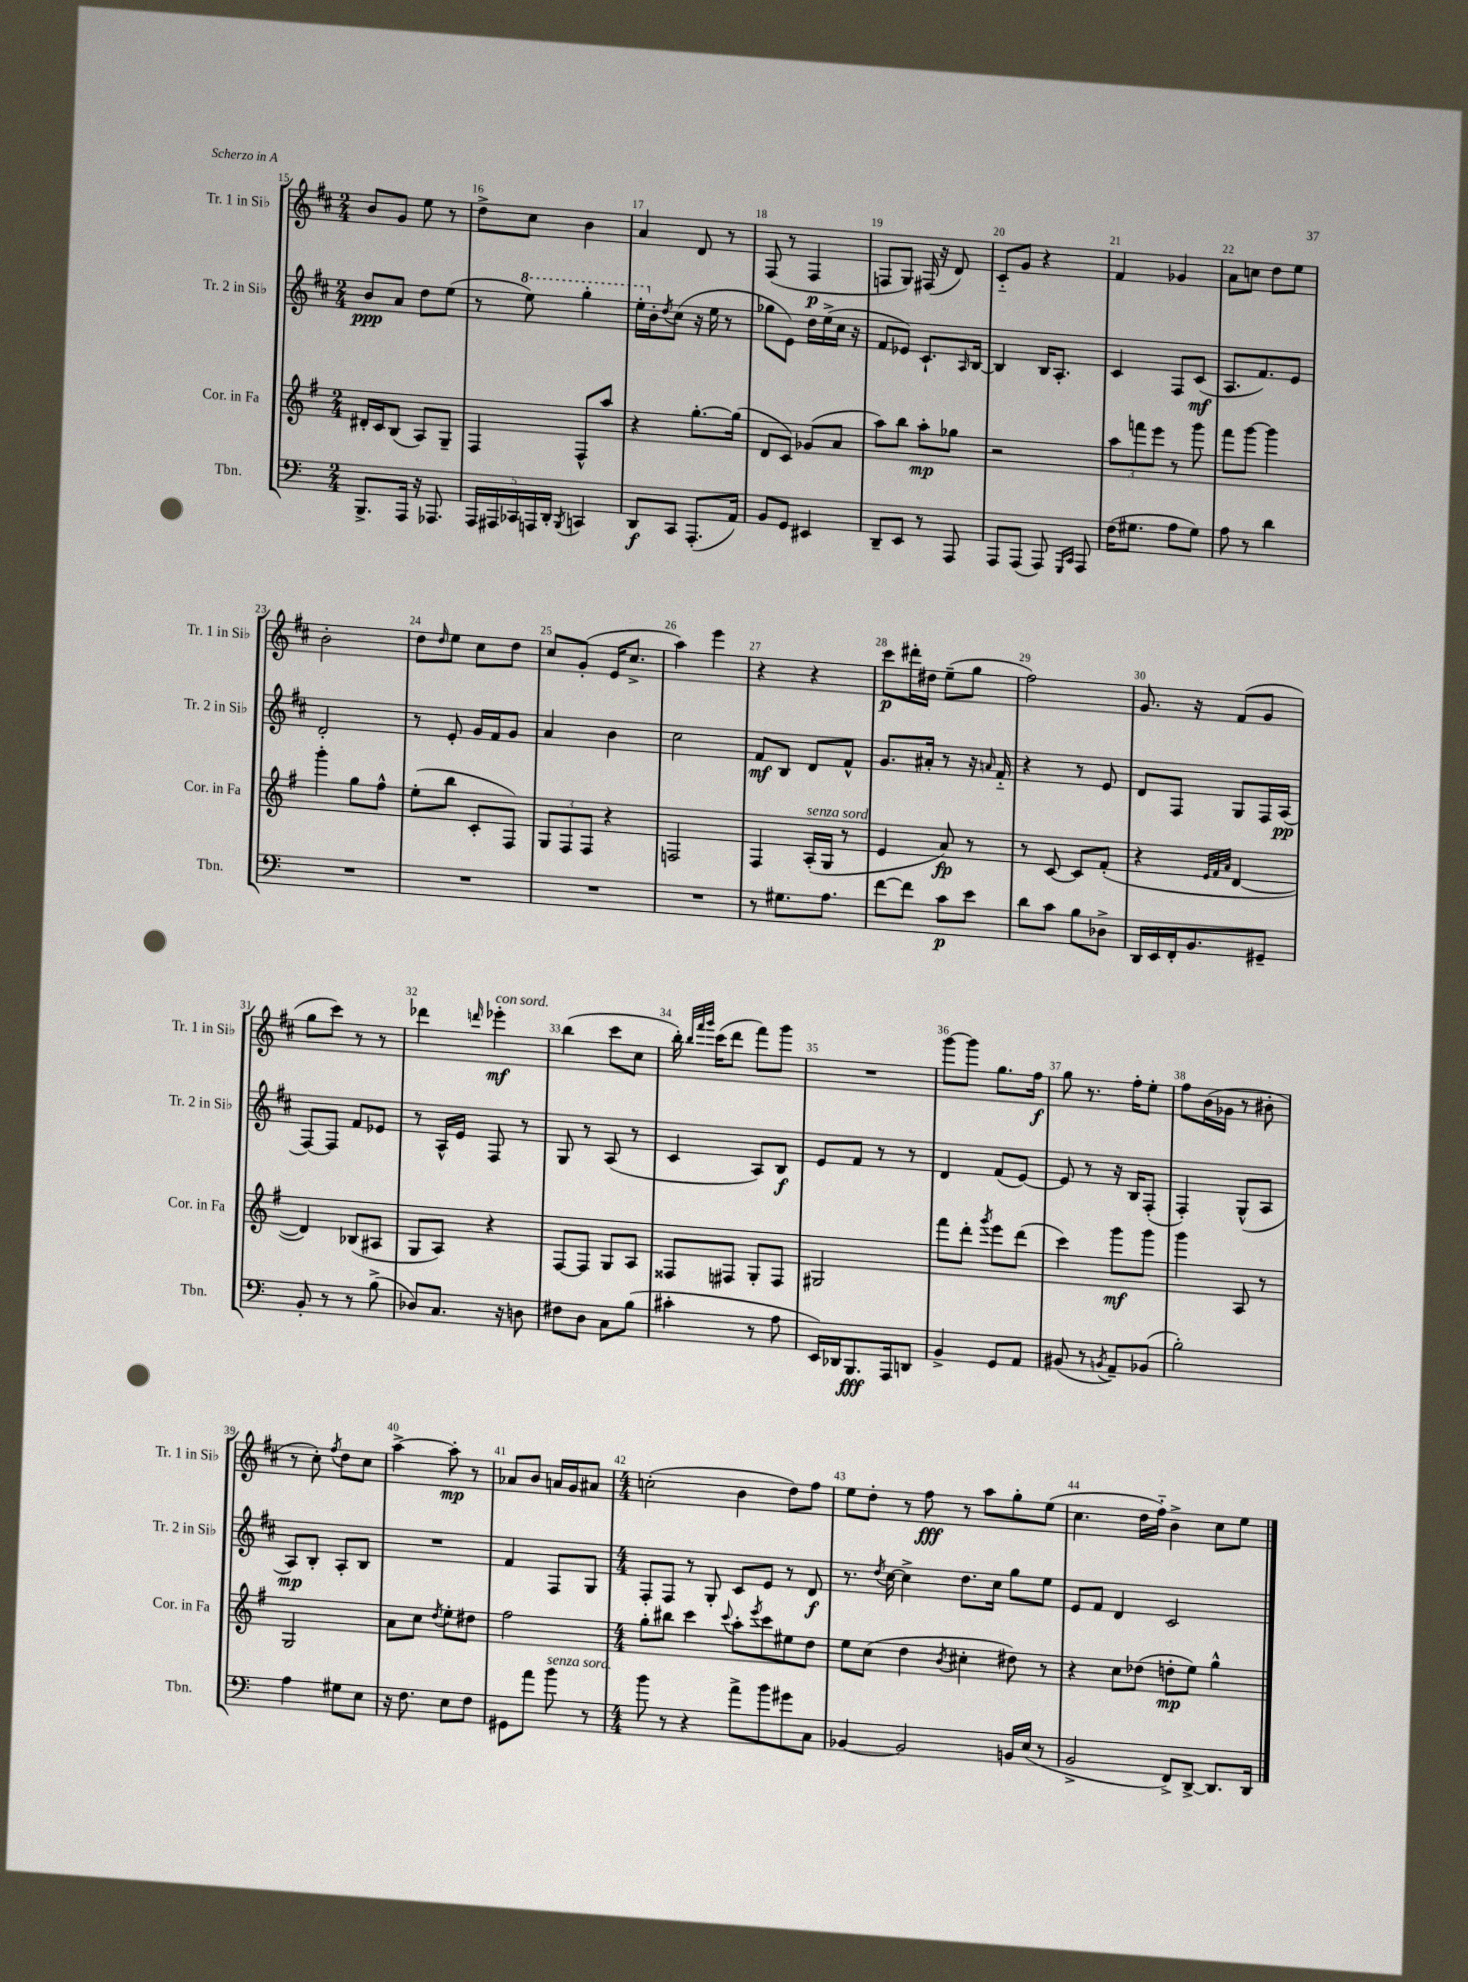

**kern	**dynam	**kern	**dynam	**kern	**dynam	**kern	**dynam
*part4	*part4	*part3	*part3	*part2	*part2	*part1	*part1
*staff4	*staff4	*staff3	*staff3	*staff2	*staff2	*staff1	*staff1
*I"Tbn.	*	*I"Cor. in Fa	*	*I"Tr. 2 in Si♭	*	*I"Tr. 1 in Si♭	*
*I'Tbn.	*	*I'Cor. in Fa	*	*I'Tr. 2 in Si♭	*	*I'Tr. 1 in Si♭	*
*clefF4	*	*clefG2	*	*clefG2	*	*clefG2	*
*k[]	*	*k[f#]	*	*k[f#c#]	*	*k[f#c#]	*
*M2/4	*	*M2/4	*	*M2/4	*	*M2/4	*
=15	=15	=15	=15	=15	=15	=15	=15
8.BBB^/L	.	16d#X'/LL	.	8b/L	ppp	8b/L	.
.	.	16c/J	.	.	.	.	.
.	.	(8B/J	.	8a/J	.	8g/J	.
16AAA/Jk	.	.	.	.	.	.	.
16r	.	8A/L)	.	8dd\L	.	8ee\	.
8.AAA-X/	.	.	.	.	.	.	.
.	.	8G~/J	.	(8ee\J	.	8r	.
=16	=16	=16	=16	=16	=16	=16	=16
20AAA/LL	.	4F#/	.	8r	.	8dd^\L	.
20AAA#X/	.	.	.	.	.	.	.
20CC-X/	.	.	.	.	.	.	.
*	*	*	*	*8va	*	*	*
.	.	.	.	8eee\)	.	8cc#\J	.
20AAAn/	.	.	.	.	.	.	.
20DD'/JJ	.	.	.	.	.	.	.
8qBBB/	.	.	.	.	.	.	.
4CCn/	.	8F#^^/L	.	4ggg'\	.	4b\	.
.	.	8aa/J	.	.	.	.	.
=17	=17	=17	=17	=17	=17	=17	=17
8DD/L	f	4r	.	16eee'\LL	.	4a/	.
*	*	*	*	*X8va	*	*	*
.	.	.	.	16b'\J	.	.	.
.	.	.	.	8qdd/	.	.	.
8CC/J	.	.	.	(8cc#\J	.	.	.
(8.AAA'/L	.	[8.gg'\L	.	16r	.	8d/	.
.	.	.	.	16ee\	.	.	.
.	.	.	.	8r	.	8r	.
16AA/Jk)	.	(16gg\Jk]	.	.	.	.	.
=18	=18	=18	=18	=18	=18	=18	=18
8BB/L	.	8d/L	.	8gg-X\L	.	(8F#/	.
8GG/J	.	8c/J)	.	8e\J)	.	8r	.
4EE#X/	.	(8g-X/L	.	16dd\LL	.	4F#/	p
.	.	.	.	(16ee^\	.	.	.
.	.	8a/J	.	16cc#\JJ	.	.	.
.	.	.	.	16r	.	.	.
=19	=19	=19	=19	=19	=19	=19	=19
8DD~/L	.	8aa\L)	.	8f#/L	.	8Fn/L	.
8EE/J	.	8bb\J	.	8e-X/J)	.	8G/J)	.
8r	.	8aa'\L	mp	8.c#`/L	.	(16F#X/	.
.	.	.	.	.	.	16r	.
8AAA/	.	8gg-X\J	.	.	.	8d/)	.
.	.	.	.	16qqA/	.	.	.
.	.	.	.	[16B/Jk	.	.	.
=20	=20	=20	=20	=20	=20	=20	=20
8AAA/L	.	2r	.	4B/]	.	8c#/L	.
(8AAA/J	.	.	.	.	.	8g/J	.
8AAA/)	.	.	.	16B/KL	.	4r	.
.	.	.	.	8.A'/J	.	.	.
16qqGGG/LL	.	.	.	.	.	.	.
16qqCC/JJ	.	.	.	.	.	.	.
8AAA/	.	.	.	.	.	.	.
=21	=21	=21	=21	=21	=21	=21	=21
(16F\KL	.	12aa\L	.	4c#/	.	4f#/	.
8.G#X\J	.	.	.	.	.	.	.
.	.	12fffn\	.	.	.	.	.
.	.	12eee\J	.	.	.	.	.
8A\L	.	8r	.	8F#/L	.	4g-X/	.
8G#\J)	.	8ggg\	.	(8c#/J	mf	.	.
=22	=22	=22	=22	=22	=22	=22	=22
8A\	.	8fff#\L	.	8.A/L	.	8a\L	.
8r	.	[8ggg\J	.	.	.	8ccn\J	.
.	.	.	.	8.f#/)	.	.	.
4d\	.	4ggg\]	.	.	.	8dd\L	.
.	.	.	.	8e/J	.	8ee\J	.
!!LO:LB:g=z
=23	=23	=23	=23	=23	=23	=23	=23
2r	.	4ggg'\	.	2d'/	.	2b'\	.
.	.	8gg\L	.	.	.	.	.
.	.	8ff#^^\J	.	.	.	.	.
=24	=24	=24	=24	=24	=24	=24	=24
2r	.	(8ee'\L	.	8r	.	8dd\L	.
.	.	.	.	.	.	16qqdd/	.
.	.	8bb\J	.	8e'/	.	8ee\J	.
.	.	8c'/L	.	16g/LL	.	8cc#\L	.
.	.	.	.	16f#/J	.	.	.
.	.	8F#/J)	.	8g/J	.	8dd\J	.
=25	=25	=25	=25	=25	=25	=25	=25
2r	.	12G/L	.	4a/	.	8cc#/L	.
.	.	12F#/	.	.	.	.	.
.	.	.	.	.	.	(8g'/J	.
.	.	12F#/J	.	.	.	.	.
.	.	4r	.	4b\	.	16e/KL	.
.	.	.	.	.	.	8.cc#^/J	.
=26	=26	=26	=26	=26	=26	=26	=26
2r	.	2Fn/	.	2cc#\	.	4aa\)	.
.	.	.	.	.	.	4eee\	.
=27	=27	=27	=27	=27	=27	=27	=27
8r	.	4F#/	.	8f#/L	mf	4r	.
8.G#X\L	.	.	.	8B/J	.	.	.
!	!	!LO:TX:a:i:t=senza sord.	!	!	!	!	!
.	.	(16A'/LL	.	8d/L	.	4r	.
8.A\J	.	16G/JJ	.	.	.	.	.
.	.	8r	.	8f#^^/J	.	.	.
=28	=28	=28	=28	=28	=28	=28	=28
[8f\L	.	4e/	.	8.g/L	.	8ccc#\L	p
8f\J]	.	.	.	.	.	16ddd#X'\L	.
.	.	.	.	16a#X'/Jk	.	16dd#X\JJ	.
8c\L	p	8a/)	fp	8r	.	(8ee~\L	.
8e\J	.	8r	.	16r	.	8gg\J	.
.	.	.	.	16qqan/	.	.	.
.	.	.	.	16f#/	.	.	.
=29	=29	=29	=29	=29	=29	=29	=29
8d\L	.	8r	.	4r	.	2ff#\)	.
8c\J	.	[8c/	.	.	.	.	.
8B\L	.	8c/L]	.	8r	.	.	.
8D-X^\J	.	(8f#'/J	.	8e/	.	.	.
=30	=30	=30	=30	=30	=30	=30	=30
16DD/LL	.	4r	.	8d/L	.	8.g/	.
16EE/	.	.	.	.	.	.	.
16FF'/J	.	.	.	8F#/J	.	.	.
8.BB/	.	.	.	.	.	16r	.
.	.	32qqe/LLL	.	.	.	.	.
.	.	32qqf#/	.	.	.	.	.
.	.	32qqa/JJJ	.	.	.	.	.
.	.	[4d/	.	8G/L	.	(8f#/L	.
8GG#X~/J	.	.	.	16F#/L	.	8g/J	.
.	.	.	.	(16A/JJ	pp	.	.
!!LO:LB:g=z
=31	=31	=31	=31	=31	=31	=31	=31
8BB'/	.	4d/])	.	[8F#/L)	.	8gg\L	.
8r	.	.	.	8F#/J]	.	8ccc#\J)	.
8r	.	(8B-X/L	.	8f#/L	.	8r	.
(8B^\	.	8A#X/J	.	8e-X/J	.	8r	.
=32	=32	=32	=32	=32	=32	=32	=32
8D-X/L)	.	8G/L	.	8r	.	4ddd-X\	.
8.C/J	.	8A/J)	.	16A^^/LL	.	.	.
.	.	.	.	16e/JJ	.	.	.
.	.	.	.	.	.	16qqdddn/	.
!	!	!	!	!	!	!LO:TX:a:i:t=con sord.	!
.	.	4r	.	8F#/	.	4eee-X'\	mf
16r	.	.	.	.	.	.	.
8Dn\	.	.	.	8r	.	.	.
=33	=33	=33	=33	=33	=33	=33	=33
8F#X\L	.	[8F#/L	.	8G/	.	(4bb\	.
8D\J	.	8F#/J]	.	8r	.	.	.
8C\L	.	8G/L	.	(8A/	.	8ccc#\L	.
(8B\J	.	8A/J	.	8r	.	8cc#\J	.
=34	=34	=34	=34	=34	=34	=34	=34
4c#X'\	.	8F##X/L	.	4c#/	.	16bb'\)	.
.	.	.	.	.	.	32qqbb/LLL	.
.	.	.	.	.	.	32qqfff#/	.
.	.	.	.	.	.	32qqggg/JJJ	.
.	.	.	.	.	.	(16ccc#\KL	.
.	.	8F#X/J	.	.	.	8ddd\J	.
8r	.	8G'/L	.	8A/L)	.	8fff#\L)	.
8A\	.	8F#/J	.	8B/J	f	8ggg\J	.
=35	=35	=35	=35	=35	=35	=35	=35
16EE/LL)	.	2G#X/	.	8e/L	.	2r	.
16DD-X/J	.	.	.	.	.	.	.
8.BBB/	fff	.	.	8f#/J	.	.	.
.	.	.	.	8r	.	.	.
16AAA/k	.	.	.	.	.	.	.
8DDn/J	.	.	.	8r	.	.	.
=36	=36	=36	=36	=36	=36	=36	=36
4BB^/	.	8fff#\L	.	4d/	.	[8ggg\L	.
.	.	8ddd'\J	.	.	.	8ggg\J]	.
.	.	8qggg/	.	.	.	.	.
8GG/L	.	8eee\L	.	(8f#/L	.	8.gg\L	.
8AA/J	.	(8ddd\J	.	[8e/J)	.	.	.
.	.	.	.	.	.	16ff#\Jk	f
=37	=37	=37	=37	=37	=37	=37	=37
(8BB#X/	.	4ccc\)	.	8e/]	.	8gg\	.
8r	.	.	.	8r	.	8.r	.
8qBBn/	.	.	.	.	.	.	.
8AA~/L)	.	8ggg\L	mf	16r	.	.	.
.	.	.	.	16B/KL	.	16ff#'\KL	.
(8BB-X/J	.	8ggg\J	.	(8F#'/J	.	8ee'\J	.
=38	=38	=38	=38	=38	=38	=38	=38
2B'\)	.	4ggg\	.	4F#'/)	.	8ff#\L	.
.	.	.	.	.	.	(16b\L	.
.	.	.	.	.	.	16g-X\JJ	.
.	.	8A/	.	(8G^^/L	.	8r	.
.	.	8r	.	8A/J	.	8b#X'\	.
!!LO:LB:g=z
=39	=39	=39	=39	=39	=39	=39	=39
4A\	.	2G/	.	8A/L)	mp	8r	.
.	.	.	.	8B'/J	.	8cc#'\)	.
.	.	.	.	.	.	8qff#/	.
8G#X\L	.	.	.	8A'/L	.	8dd\L	.
8E\J	.	.	.	8B/J	.	8cc#\J	.
=40	=40	=40	=40	=40	=40	=40	=40
16r	.	8a\L	.	2r	.	[4aa^\	.
8.F\	.	.	.	.	.	.	.
.	.	8cc\J	.	.	.	.	.
.	.	8qdd/	.	.	.	.	.
8E\L	.	8ee'\L	.	.	.	8aa'\]	mp
8F\J	.	8dd#X\J	.	.	.	8r	.
=41	=41	=41	=41	=41	=41	=41	=41
8GG#X\L	.	2ff#\	.	4f#/	.	8a-X/L	.
8a\J	.	.	.	.	.	8b/J	.
!LO:TX:a:i:t=senza sord.	!	!	!	!	!	!	!
8b\	.	.	.	8F#/L	.	16an/LL	.
.	.	.	.	.	.	16g/J	.
8r	.	.	.	8G/J	.	8a#X/J	.
=42	=42	=42	=42	=42	=42	=42	=42
*M4/4	*	*M4/4	*	*M4/4	*	*M4/4	*
8b\	.	8gg'\L	.	8F#'/L	.	(2ccn'\	.
8r	.	8bb#X\J	.	8F#/J	.	.	.
4r	.	4ccc\	.	8r	.	.	.
.	.	.	.	8G'/	.	.	.
.	.	8qqccc/	.	.	.	.	.
8a^\L	.	8aa'\L	.	8c#/L	.	4b\	.
.	.	8qeee/	.	.	.	.	.
8b\	.	8ccc\	.	8e/J	.	.	.
8g#X\	.	8ee#X\	.	8r	.	8dd\L)	.
8C\J	.	8dd\J	.	8d/	f	8ff#\J	.
=43	=43	=43	=43	=43	=43	=43	=43
[4BB-X/	.	8ee\L	.	8.r	.	8ee\L	.
.	.	(8cc\J	.	.	.	8dd'\J	.
.	.	.	.	8qdd/	.	.	.
.	.	.	.	[16cc#\	.	.	.
2BB-/]	.	4dd\	.	4cc#^\]	.	8r	.
.	.	.	.	.	.	8ff#\	fff
.	.	8qb/	.	.	.	.	.
.	.	4cc#X'\	.	8.dd\L	.	8r	.
.	.	.	.	.	.	8aa\L	.
.	.	.	.	16cc#\Jk	.	.	.
16BBn/LL	.	8dd#X\)	.	8gg\L	.	8gg'\	.
(16E/JJ	.	.	.	.	.	.	.
8r	.	8r	.	8ee\J	.	(8ee\J	.
=44	=44	=44	=44	=44	=44	=44	=44
2BB^/	.	4r	.	8e/L	.	4.cc#\	.
.	.	.	.	8f#/J	.	.	.
.	.	8cc\L	.	4d/	.	.	.
.	.	(8dd-X\J	.	.	.	16dd\LL	.
.	.	.	.	.	.	16ff#\JJ)	.
8FF^/L)	.	8ddn'\L	mp	2c#/	.	4b^\	.
[8DD^/J	.	8ee\J)	.	.	.	.	.
8.DD/L]	.	4gg^^\	.	.	.	8cc#\L	.
.	.	.	.	.	.	8ee\J	.
16DD/Jk	.	.	.	.	.	.	.
==	==	==	==	==	==	==	==
*-	*-	*-	*-	*-	*-	*-	*-
